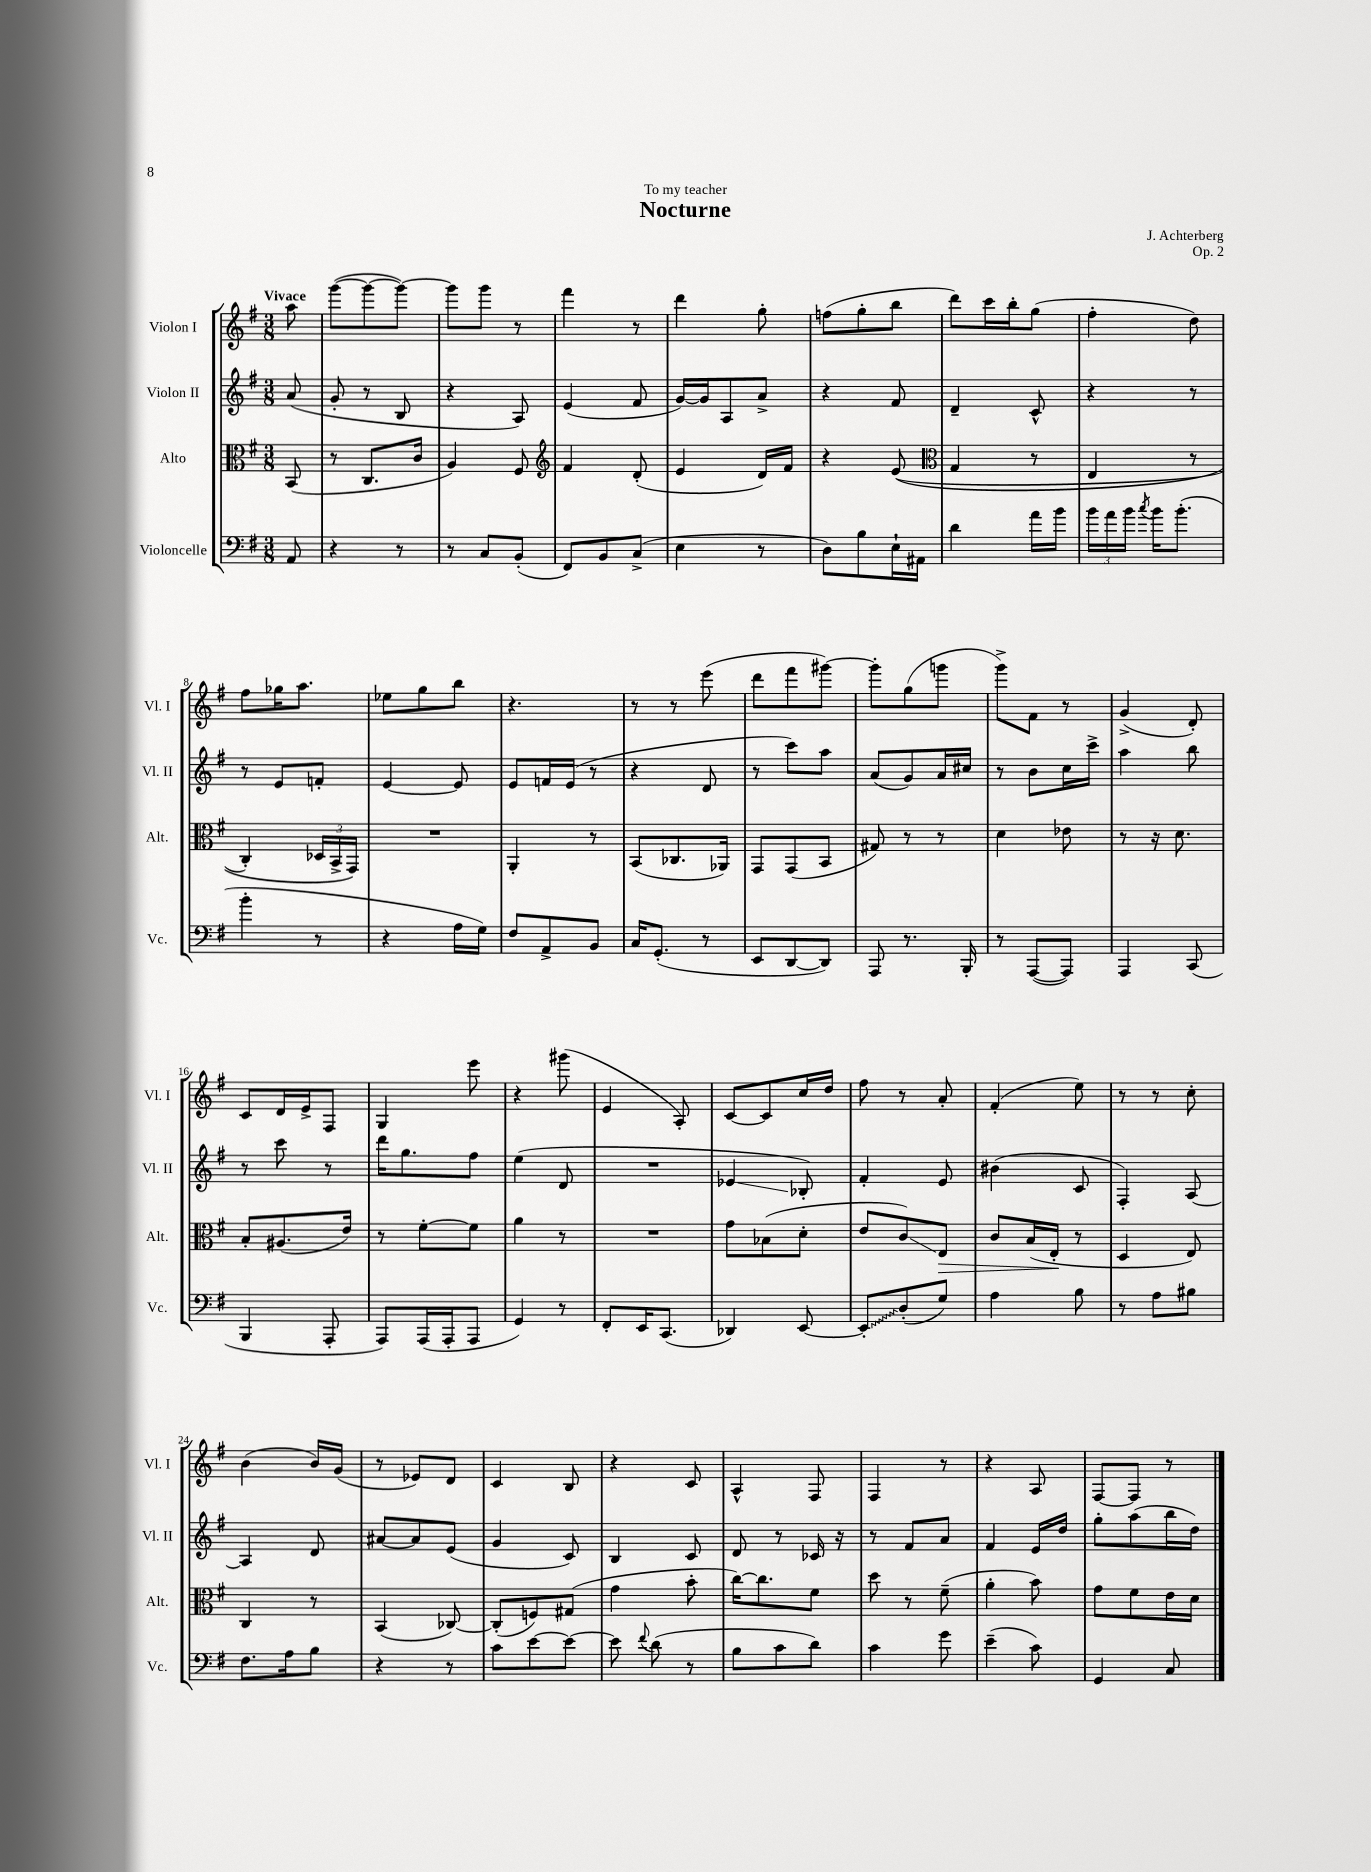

**kern	**kern	**kern	**kern
*staff4	*staff3	*staff2	*staff1
*clefF4	*clefC3	*clefG2	*clefG2
*k[f#]	*k[f#]	*k[f#]	*k[f#]
*M3/8	*M3/8	*M3/8	*M3/8
8AA	(8BB	(8a	8aa
=	=	=	=
4r	8r	8g'	([8ggg
.	8.C	8r	8ggg_
8r	.	8B	8ggg_)
.	16c	.	.
=	=	=	=
8r	4A)	4r	8ggg]
8C	.	.	8ggg
(8BB'	8F#	8A)	8r
=	=	=	=
*	*clefG2	*	*
8FF#)	4f#	(4e	4fff#
8BB	.	.	.
(8C^	(8d'	8f#	8r
=	=	=	=
4E	4e	[16g)	4ddd
.	.	16g]	.
.	.	8A	.
8r	16d)	8a^	8gg'
.	16f#	.	.
=	=	=	=
8D)	4r	4r	(8ff
8B	.	.	8gg'
16E`	&((8e	8f#	8bb
16AA#	.	.	.
=	=	=	=
*	*clefC3	*	*
4d	4G	4d~	8ddd)
.	.	.	16ccc
.	.	.	16bb'
16a	8r	8c^^	(8gg
16b	.	.	.
=	=	=	=
24b	4E	4r	4ff#'
24a	.	.	.
24b	.	.	.
8qcc	.	.	.
16b	.	.	.
(8.b'	.	.	.
.	8r	8r	8dd)
=	=	=	=
4b'	4C')	8r	8ff#
.	.	8e	16gg-
.	.	.	8.aa
8r	24D-	8f'	.
.	24BB^	.	.
.	24GG&)	.	.
=	=	=	=
4r	4.r	[4e	8ee-
.	.	.	8gg
16A	.	8e]	8bb
16G)	.	.	.
=	=	=	=
8F#	4AA'	8e	4.r
8AA^	.	16f	.
.	.	(16e	.
8BB	8r	8r	.
=	=	=	=
16C	(8BB	4r	8r
(8.GG'	.	.	.
.	8.C-	.	8r
8r	.	8d	(8eee
.	16AA-)	.	.
=	=	=	=
8EE	8GG	8r	8ddd
[8DD	(8GG	8ccc)	8fff#
8DD])	8BB	8aa	[8ggg#)
=	=	=	=
8AAA	8G#)	(8a	8ggg#']
8.r	8r	8g)	(8gg
.	8r	16a	8ggg
16BBB'	.	16cc#	.
=	=	=	=
8r	4d	8r	8ggg^)
([8AAA	.	8b	8f#
8AAA])	8e-	16cc	8r
.	.	16ccc^	.
=	=	=	=
4AAA	8r	4aa	(4g^
.	16r	.	.
.	8.d	.	.
(8CC	.	8bb	8d')
=	=	=	=
4BBB	8B'	8r	8c
.	(8.A#	8ccc	16d
.	.	.	16e^
8AAA'	.	8r	8F#
.	16e)	.	.
=	=	=	=
8AAA)	8r	16ddd	4G
.	.	8.gg	.
(16AAA	[8f#'	.	.
16AAA'	.	.	.
8AAA	8f#]	8ff#	8eee
=	=	=	=
4GG)	4a	(4ee	4r
8r	8r	8d	(8ggg#
=	=	=	=
8FF#'	4.r	4.r	4e
16EE	.	.	.
(8.CC	.	.	.
.	.	.	8A')
=	=	=	=
4DD-)	8g	4e-	[8c
.	(8B-	.	8c]
[8EE	8d'	8B-')	16cc
.	.	.	16dd
=	=	=	=
8EE']	8e	4f#'	8ff#
(8D'	8c)	.	8r
8G)	8E	8e	8a'
=	=	=	=
4A	8c	(4b#	(4f#'
.	(16B	.	.
.	16E'	.	.
8B	8r	8c	8ee)
=	=	=	=
8r	4D	4F#')	8r
8A	.	.	8r
8B#	8E)	[8A	8cc'
=	=	=	=
8.F#	4C	4A]	(4b
16A	.	.	.
8B	8r	8d	16b)
.	.	.	(16g
=	=	=	=
4r	(4BB	[8a#	8r
.	.	8a#]	8e-)
8r	[8C-)	(8e	8d
=	=	=	=
8c	(8C-']	4g	4c
[8e	8F)	.	.
8e_	(8G#	8c)	8B
=	=	=	=
8e]	4g	4B	4r
8qqf#	.	.	.
(8d	.	.	.
8r	8b'	8c	8c
=	=	=	=
8B	[16cc)	8d	4A^^
.	8.cc]	.	.
8c	.	8r	.
8d)	8f#	16c-	8F#
.	.	16r	.
=	=	=	=
4c	8dd	8r	4F#
.	8r	8f#	.
8g	(8f#~	8a	8r
=	=	=	=
(4e~	4a'	4f#	4r
8c)	8b)	16e	8A
.	.	16dd	.
=	=	=	=
4GG	8g	8gg'	[8F#
.	8f#	(8aa	8F#]
8C	16e	16bb	8r
.	16d	16dd)	.
==	==	==	==
*-	*-	*-	*-
